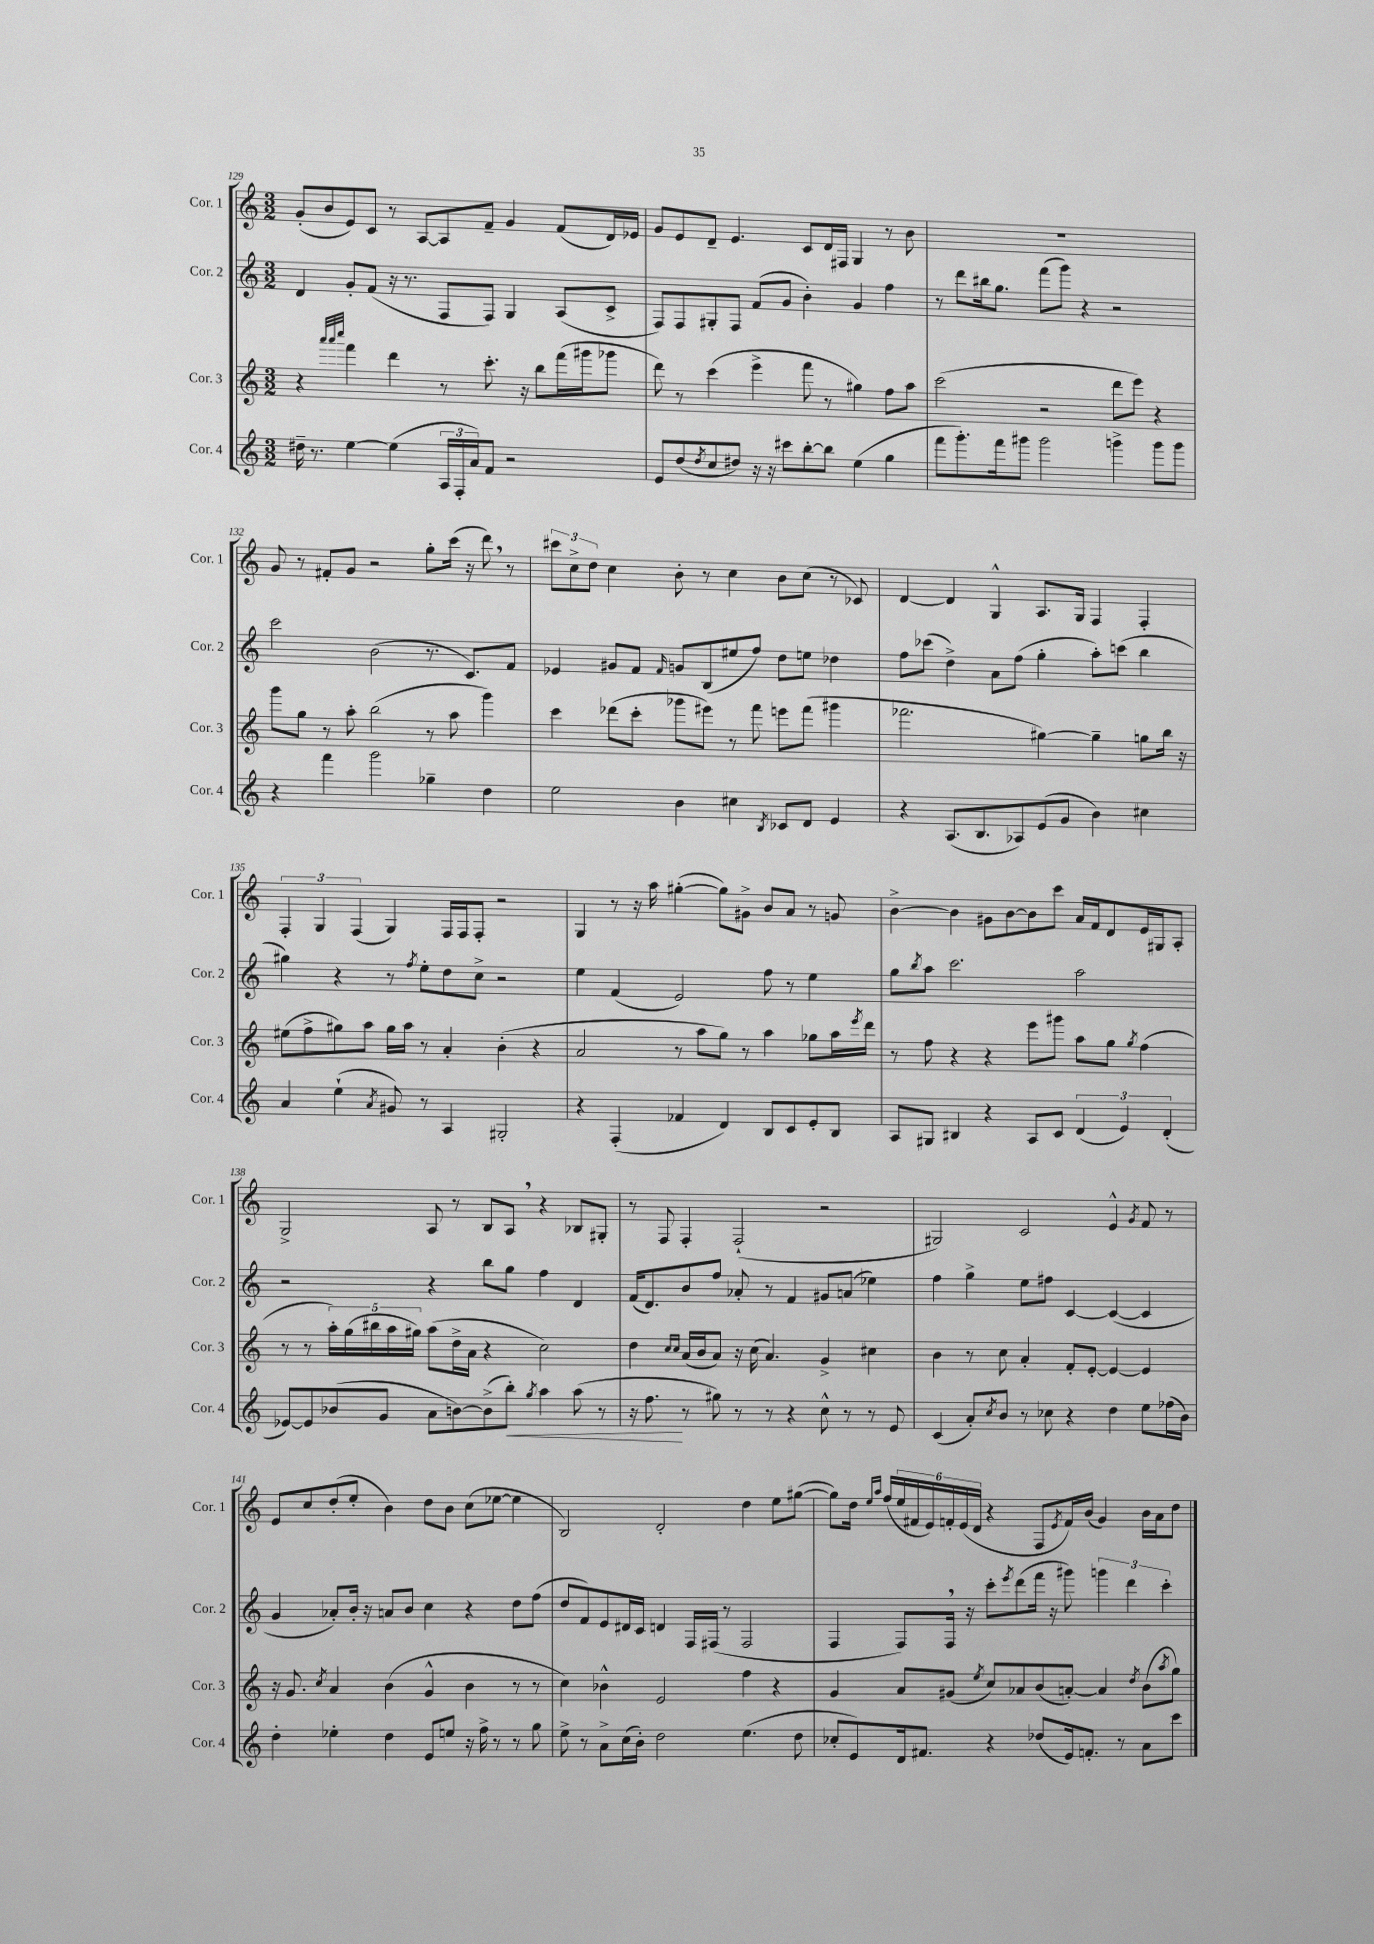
<<
\new StaffGroup <<
\new Staff = "s0" \with { instrumentName = "Cor. 1" shortInstrumentName = "Cor. 1" } {
    \clef treble \key c \major \numericTimeSignature \time 3/2
    g'8-.( b'8 e'8) c'8 r8 a8~ a8 f'8-- g'4 f'8( d'16) ees'16 |
    g'8 e'8 d'8-- e'4. c'8 d'16 fis16 g4 r8 b'8 |
    R1. |
    g'8 r8 fis'8-. g'8 r2 g''8-. c'''16( r16 d'''8) \breathe r8 |
    \tuplet 3/2 { cis'''8 c''8-> d''8 } c''4 b'8-. r8 c''4 b'8 c''8( r8 ces'8) |
    d'4~ d'4 g4-^ a8. g16 f4 f4-. |
    \tuplet 3/2 { f4-. g4 f4( } g4) f16 f16 f8-. r2 |
    g4 r8 r16 a''16 gis''4~-.( gis''8) gis'8-> b'8 a'8 r8 g'8 |
    b'4~-> b'4 gis'8 b'8~ b'8 c'''8 a'16 f'16 d'8 e'16 gis16 a8-. |
    g2-> a8 r8 b8 a8 \breathe r4 bes8 gis8-. |
    r8 f8 f4-. f2-!( r2 |
    gis2) c'2 e'4-^ \acciaccatura { g'8 } f'8 r8 |
    e'8 c''8 d''8-.( e''8-. b'4) d''8 b'8 c''8( ees''8~ ees''4 |
    b2) d'2-. d''4 e''8 gis''8~( |
    gis''8) d''16 \grace { e''16 a''16 } f''16( \tuplet 6/4 { e''16 fis'16 e'16) f'16-. e'16( d'16 } r4 f8 \acciaccatura { e'8 } f'16) b'16( g'4) b'16 a'16 d''8 \bar "|." |
}
\new Staff = "s1" \with { instrumentName = "Cor. 2" shortInstrumentName = "Cor. 2" } {
    \clef treble \key c \major \numericTimeSignature \time 3/2
    d'4 g'8-. f'8( r16 r8. f8 f8) g4 a8( c'8-> |
    f8) f8 gis8-. f8 f'8( g'8 b'4-.) g'4 f''4 |
    r8 d'''8 bis''16 g''8. f'''8( g'''8) r4 r2 |
    c'''2 b'2( r8. c'8.) f'8 |
    ees'4 gis'8 f'8 \grace { f'16 } g'8 b8( eis''8 f''8) d''8 e''8 des''4 |
    f''8 ces'''8( d''4->) a'8 f''8( g''4-. a''8-.) c'''8( b''4 |
    gis''4) r4 r8 \acciaccatura { f''8 } e''8-. d''8 c''8-> r2 |
    e''4 f'4( e'2) f''8 r8 e''4 |
    g''8 \acciaccatura { b''8 } a''8 c'''2. a''2 |
    r2 r4 b''8 g''8 f''4 d'4 |
    f'16( d'8.) b'8 f''8 aes'8-. r8 f'4 gis'8 a'8( ees''4) |
    f''4 g''4-> e''8 fis''8 c'4~ c'4~( c'4 |
    g'4 aes'8-.) b'16-. r16 a'8 b'8 c''4 r4 d''8 f''8( |
    d''8 f'8) e'8 dis'16 c'16 d'4 f16 fis16( r8 fis2 |
    f4 f8) f16 \breathe r16 c'''8-. \acciaccatura { e'''8 } d'''8( f'''16 r16 gis'''8) \tuplet 3/2 { g'''4 d'''4 c'''4-. } \bar "|." |
}
\new Staff = "s2" \with { instrumentName = "Cor. 3" shortInstrumentName = "Cor. 3" } {
    \clef treble \key c \major \numericTimeSignature \time 3/2
    r4 \grace { a'''32 a'''32 c''''32 } f'''4 d'''4 r8 c'''8.-. r16 b''8 f'''16( gis'''16 ges'''8 |
    d'''8) r8 c'''4( e'''4-> f'''8 r8 gis''4) f''8 a''8 |
    c'''2( r2 d'''8 e'''8) r4 |
    g'''8 g''8 r8 a''8-. b''2( r8 a''8 g'''4) |
    c'''4 des'''8( c'''8-. ges'''8 eis'''8) r8 f'''8 e'''8 f'''8( gis'''4 |
    fes'''2. gis''4~) gis''4-- g''8 b''16 r16 |
    eis''8( f''8-> gis''8) a''8 gis''16 a''16 r8 a'4-. b'4-.( r4 |
    a'2 r8 a''8 g''8) r8 a''4 ges''8 a''16 \acciaccatura { e'''8 } d'''16 |
    r8 f''8 r4 r4 e'''8 gis'''8 a''8 g''8 \acciaccatura { g''8 } f''4( |
    r8 r8 \tuplet 5/4 { a''16-.) g''16( bis''16 a''16 gis''16) } a''8( d''16-> a'16 r4 c''2) |
    d''4 \grace { c''16 c''16 } a'16( b'16 a'8) r16 c''16( a'4.) g'4-> cis''4 |
    b'4 r8 c''8 a'4-. f'8-. e'8~-. e'4~ e'4 |
    r16 g'8. \acciaccatura { c''8 } a'4 b'4( g'4-^ b'4 r8 r8 |
    c''4) bes'4-^ e'2 f''4 r4 |
    g'4 a'8 gis'8( \acciaccatura { e''8 } c''8) aes'8 b'8( a'8~-.) a'4 \acciaccatura { d''8 } b'8( \acciaccatura { a''8 } g''8) \bar "|." |
}
\new Staff = "s3" \with { instrumentName = "Cor. 4" shortInstrumentName = "Cor. 4" } {
    \clef treble \key c \major \numericTimeSignature \time 3/2
    dis''16-- r8. e''4~ e''4( \tuplet 3/2 { a16 f16-. a'16) } f'8 r2 |
    e'8 d''8( \acciaccatura { d''8 } c''8 dis''8) r16 r16 cis'''8 b''8~-. b''8 e''4( g''4 |
    f'''8 g'''8.-.) f'''16 gis'''8 gis'''2 g'''4-> g'''8 g'''8 |
    r4 f'''4 g'''2 ges''4-- d''4 |
    e''2 b'4 cis''4 \acciaccatura { b8 } ces'8 d'8 e'4 |
    r4 a8.( b8. aes8) e'8( g'8 b'4) cis''4 |
    a'4 e''4-!( \acciaccatura { a'8 } gis'8) r8 a4 gis2-. |
    r4 f4-.( fes'4 d'4) b8 c'8 e'8-. b8 |
    a8 gis8 bis4 r4 a8 c'8 \tuplet 3/2 { d'4( e'4) d'4-.( } |
    ees'8~) ees'8 bes'8( g'8 a'8 b'8~) b'8->( b''8-.\<) \acciaccatura { g''8 } a''4 a''8( r8 |
    r16 f''8.\! r8 gis''8) r8 r8 r4 c''8-^ r8 r8 e'8 |
    c'4( a'8-.) \acciaccatura { c''8 } b'8 r8 ces''8 r4 d''4 e''8 fes''16( b'16) |
    d''4-. ees''4-. d''4 e'8 e''8 r16 f''16-> r8 r8 g''8 |
    e''8-> r8 a'8-> c''16( b'16-.) d''2 e''4.( d''8 |
    ces''8-. e'8) d'16 fis'8. r4 des''8( e'16) f'8.-. r8 a'8 c'''8 \bar "|." |
}
>>
>>
\layout { \context { \Score currentBarNumber = #129 } }
